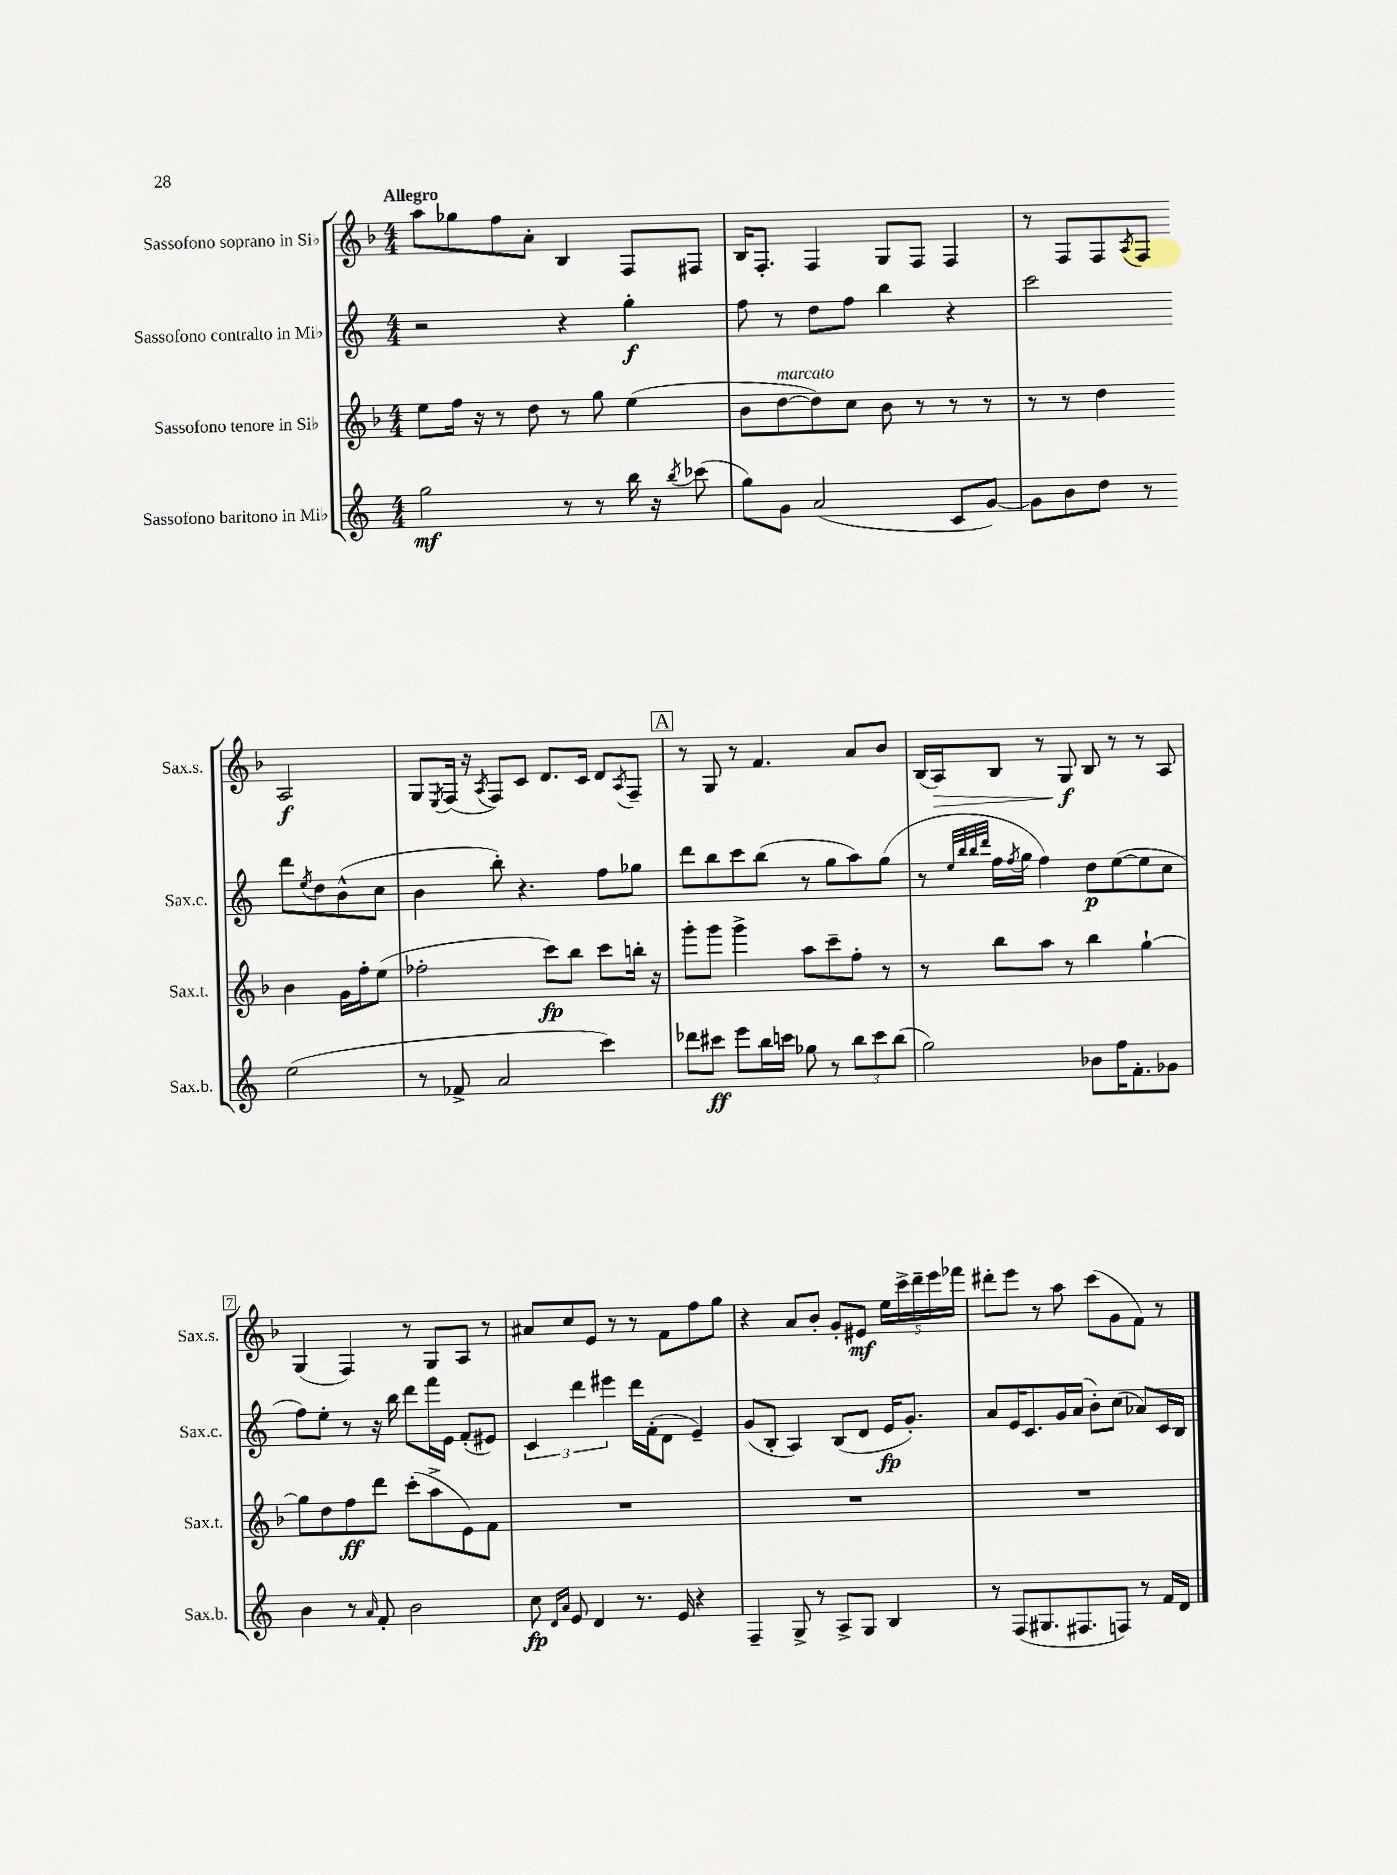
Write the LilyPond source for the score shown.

<<
\new StaffGroup <<
\new Staff = "s0" \with { instrumentName = "Sassofono soprano in Sib" shortInstrumentName = "Sax.s." } {
    \clef treble \key f \major \numericTimeSignature \time 4/4 \tempo "Allegro"
    a''8 ges''8 f''8 a'8-. bes4 f8 fis8 |
    bes16 f8.-. f4 g8 f8 f4 |
    r8 f8 f8 \acciaccatura { a8 } f8 a2\f |
    g8 \acciaccatura { e8 } f16( r16 \acciaccatura { a8 } f8) c'8 d'8. c'16 d'8 \acciaccatura { a8 } f8-- |
    \mark \markup { \box "A" } r8 g8 r8 f'4. a'8 bes'8 |
    bes16( a16\>) bes8 r8 g8\f\! bes8 r8 r8 a8 |
    g4( f4) r8 g8 a8 r8 |
    ais'8 c''8 e'8 r8 r8 f'8 f''8 g''8 |
    r4 a'8 bes'8-. g'8-. eis'8\mf \tuplet 5/4 { e''16 c'''16-> d'''16-- e'''16 fes'''16 } |
    dis'''8-. e'''8 r8 a''8 c'''8( g'8 f'8) r8 \bar "|." |
}
\new Staff = "s1" \with { instrumentName = "Sassofono contralto in Mib" shortInstrumentName = "Sax.c." } {
    \clef treble \key c \major \numericTimeSignature \time 4/4
    r2 r4 g''4-.\f |
    f''8 r8 d''8 f''8 b''4 r4 |
    c'''2 d'''8 \acciaccatura { e''8 } d''8 b'8-^( c''8 |
    b'4 b''8-.) r4. f''8 ges''8 |
    \mark \markup { \box "A" } d'''8 b''8 c'''8 b''8( r8 g''8 a''8) g''8( |
    r8 \grace { e''32 b''32 b''32 d'''32 } f''16 \acciaccatura { f''8 } g''16 f''4) d''8\p e''8~( e''8 c''8 |
    f''8) e''8-. r8 r16 b''16 d'''8 f'''16 e'16 f'8-.( eis'8) |
    \tuplet 3/2 { c'4 d'''4 eis'''4 } d'''16 f'16-.( d'8 e'4--) |
    g'8( b8-. a4) b8( d'8 e'16\fp g'8.-.) |
    a'8 e'16 c'8. g'16 a'16( b'8-.) c''8( aes'8) c'16 b16 \bar "|." |
}
\new Staff = "s2" \with { instrumentName = "Sassofono tenore in Sib" shortInstrumentName = "Sax.t." } {
    \clef treble \key f \major \numericTimeSignature \time 4/4
    e''8 f''16 r16 r8 d''8 r8 g''8 e''4( |
    bes'8 d''8~^\markup { \italic "marcato" } d''8) c''8 bes'8 r8 r8 r8 |
    r8 r8 d''4 bes'4 g'16 f''16-. e''8( |
    fes''2-. c'''8\fp) bes''8 c'''8 b''16-. r16 |
    \mark \markup { \box "A" } g'''8-. g'''8 g'''4-> a''8 c'''8-- f''8-. r8 |
    r8 bes''8 a''8 r8 bes''4 g''4~-! |
    g''8 d''8 f''8\ff d'''8 c'''8-.( a''8-> e'8) f'8 |
    R1 |
    R1 |
    R1 \bar "|." |
}
\new Staff = "s3" \with { instrumentName = "Sassofono baritono in Mib" shortInstrumentName = "Sax.b." } {
    \clef treble \key c \major \numericTimeSignature \time 4/4
    g''2\mf r8 r8 b''16 r16 \acciaccatura { b''8 } ces'''8( |
    g''8) g'8 a'2( c'8 g'8~) |
    g'8 b'8 d''8 r8 e''2( |
    r8 fes'8-> a'2 c'''4) |
    \mark \markup { \box "A" } des'''8 cis'''8\ff e'''8 b''16 c'''16 ges''8 r8 \tuplet 3/2 { b''8 c'''8 b''8( } |
    g''2) bes'8 f''16 f'8.-. ges'8 |
    b'4 r8 \grace { a'16 } f'8-. b'2 |
    c''8\fp \grace { d'16 a'16 } e'8 d'4 r8. e'16 r4 |
    f4-- g8-> r8 a8-> g8 b4 |
    r8 f8( gis8. fis8. f8) r8 f'16 d'16 \bar "|." |
}
>>
>>
\layout { \context { \Score \override BarNumber.stencil = #(make-stencil-boxer 0.1 0.3 ly:text-interface::print) } }
